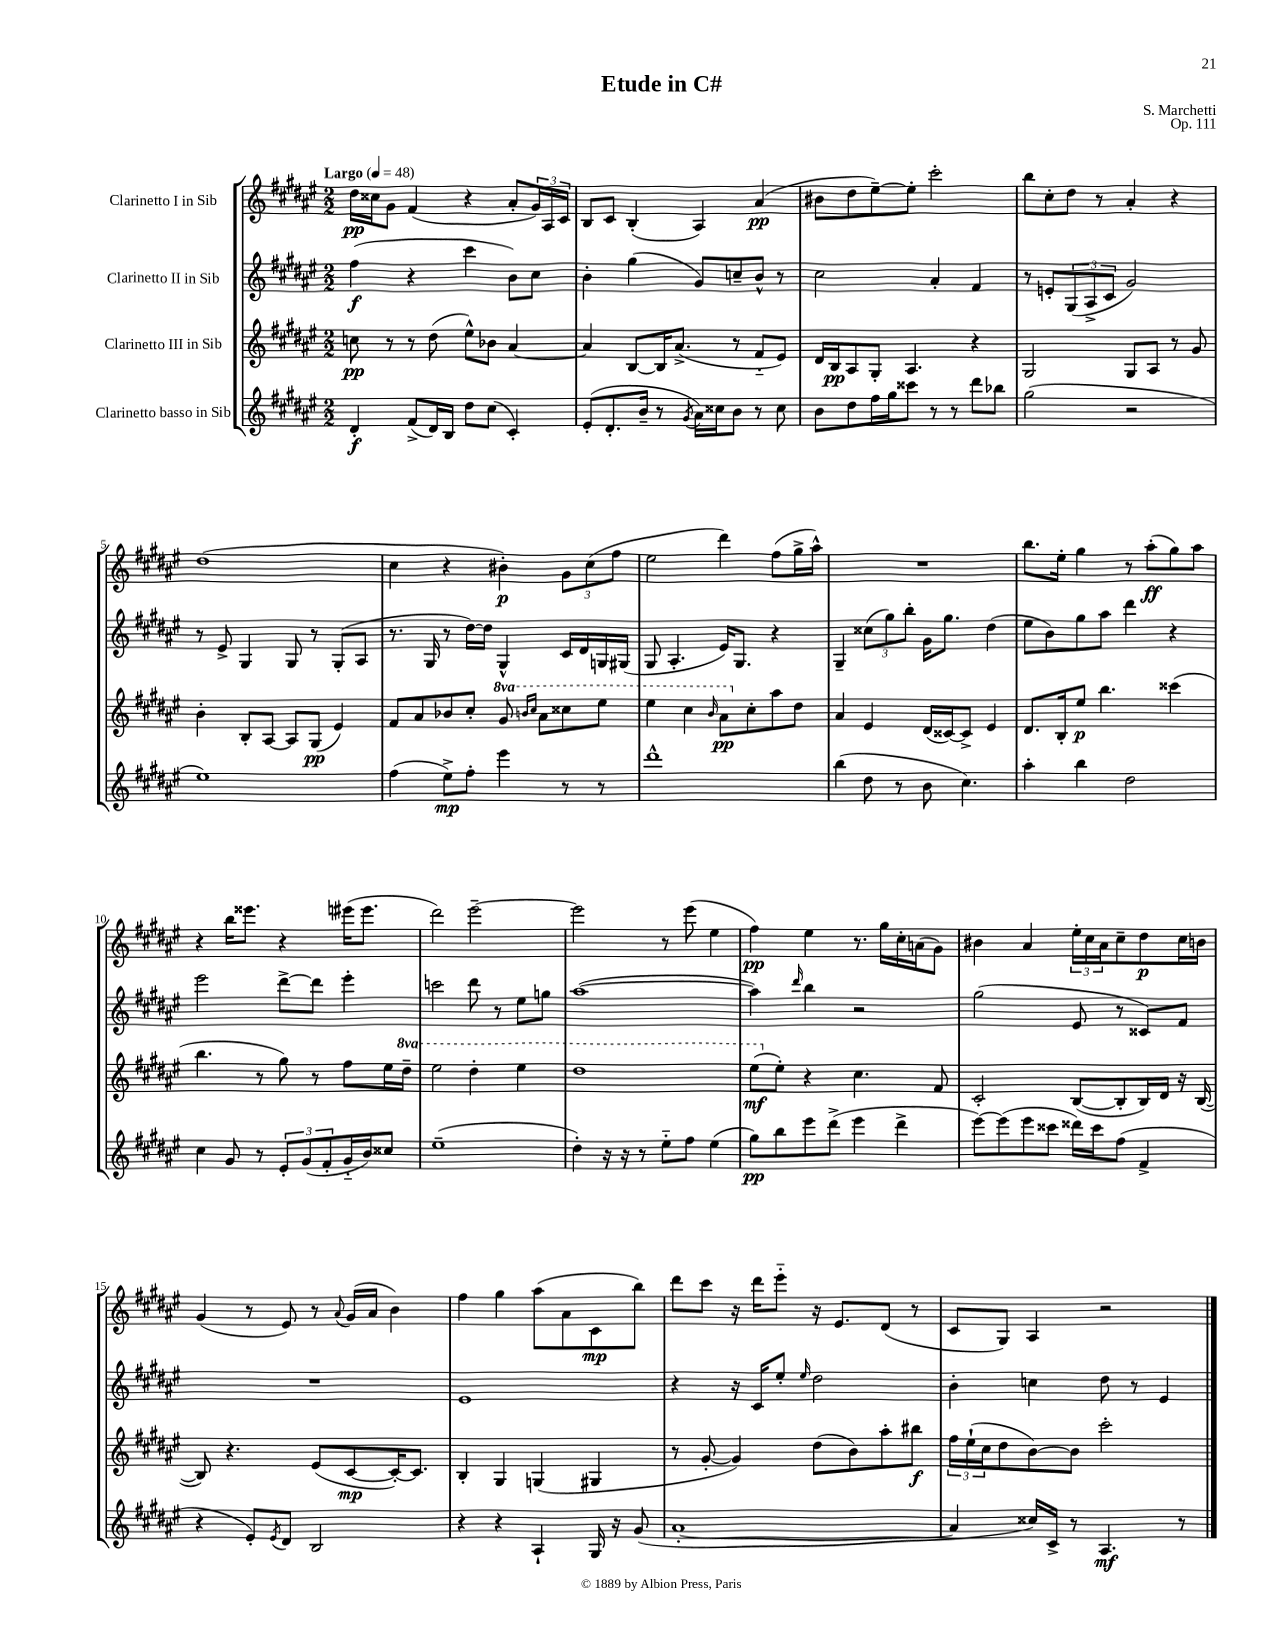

**kern	**kern	**kern	**kern
*staff4	*staff3	*staff2	*staff1
*clefG2	*clefG2	*clefG2	*clefG2
*k[f#c#g#d#a#e#]	*k[f#c#g#d#a#e#]	*k[f#c#g#d#a#e#]	*k[f#c#g#d#a#e#]
*M2/2	*M2/2	*M2/2	*M2/2
*MM48	*MM48	*MM48	*MM48
4d#'	8cc	(4ff#	16dd#
.	.	.	16cc##
.	8r	.	8g#
(8f#^	8r	4r	(4f#
16d#)	(8dd#	.	.
16B	.	.	.
8dd#	8ee#^^)	4ccc#	4r
(8cc#	8b-	.	.
4c#')	[4a#	8b)	8a#'
.	.	8cc#	24g#)
.	.	.	24A#
.	.	.	24c#
=	=	=	=
(8e#'	4a#]	4b'	8B
8.d#'	.	.	8c#
.	[8B	(4gg#	(4B'
16b~	.	.	.
8r	16B]	.	.
.	(8.a#^	.	.
8qg#	.	.	.
16a#)	.	8g#)	4A#)
16cc##	.	.	.
8b	8r	8cc~	.
8r	8f#'~	8b^^	(4a#
8cc##	8e#)	8r	.
=	=	=	=
8b	16d#	2cc#	8b#
.	16B	.	.
8dd#	8A#	.	8dd#
16ff#	8G#'	.	[8ee#~)
16gg#	.	.	.
8ccc##	4.A#	.	8ee#']
8r	.	4a#'	2ccc#'
8r	.	.	.
8ddd#	4r	4f#	.
8bb-	.	.	.
=	=	=	=
(2gg#	2G#	8r	8bb
.	.	8e'	8cc#'
.	.	(12G#	8dd#
.	.	12A#^	.
.	.	.	8r
.	.	12c#	.
2r	8G#	2g#)	4a#'
.	8A#	.	.
.	8r	.	4r
.	8g#	.	.
=	=	=	=
1ee#)	4b'	8r	(1dd#
.	.	8e#^	.
.	8B'	4G#	.
.	[8A#	.	.
.	8A#]	8G#	.
.	(8G#	8r	.
.	4e#)	(8G#'	.
.	.	8A#	.
=	=	=	=
(4ff#	8f#	8.r	4cc#
.	8a#	.	.
.	.	16G#	.
8ee#^)	8b-	8r	4r
8ff#'	8cc#'	[16dd#)	.
.	.	16dd#]	.
4eee#	8gg#	4G#^^	4b#')
.	16qqbb	.	.
.	16qqccc#	.	.
.	8aa#	.	.
8r	8ccc##	16c#	12g#
.	.	16d#	.
.	.	.	(12cc#
8r	8eee#	16G	.
.	.	.	12ff#
.	.	(16G#	.
=	=	=	=
1ddd#^^	4eee#	8G#	2ee#
.	.	4.A#'	.
.	4ccc#	.	.
.	16qqbb	.	.
.	8aa#	16e#)	4ddd#)
.	.	8.G#	.
.	8cc#'	.	.
.	8aa#	4r	(8ff#
.	8dd#	.	16gg#^
.	.	.	16aa#^^)
=	=	=	=
(4bb	4a#	4G#~	1r
8dd#	4e#	(12cc##	.
.	.	12gg#)	.
8r	.	.	.
.	.	12bb'	.
8b	(16d#	16g#	.
.	[16c##)	8.gg#	.
4.cc#)	8c##^]	.	.
.	4e#	(4dd#	.
=	=	=	=
4aa#'	8.d#	8ee#	8.bb
.	.	8b)	.
.	16B'	.	16ee#'
4bb	8ee#	8gg#	4gg#
.	4.bb	8aa#	.
2dd#	.	4ddd#	8r
.	.	.	(8aa#'
.	(4ccc##	4r	8gg#)
.	.	.	8aa#
=	=	=	=
4cc#	4.bb	2eee#	4r
8g#	.	.	16bb
.	.	.	8.eee##
8r	8r	.	.
12e#'	8gg#)	[8ddd#^	4r
(12g#	.	.	.
.	8r	8ddd#]	.
12f#'	.	.	.
16g#'~	8ff#	4eee#'	(16eee#
16b)	.	.	8.eee#
8cc##	16ee#	.	.
.	16ddd#~	.	.
=	=	=	=
(1ee#~	2eee#	2ccc	2ddd#)
.	4ddd#'	8ddd#	[2eee#~
.	.	8r	.
.	4eee#	8ee#	.
.	.	8gg	.
=	=	=	=
4dd#')	1ddd#	([1aa#	2eee#]
16r	.	.	.
16r	.	.	.
8r	.	.	.
8ee#'~	.	.	8r
8ff#	.	.	(8eee#
(4ee#	.	.	4ee#
=	=	=	=
8gg#)	(8eee#	4aa#])	4ff#)
8bb	8ee#')	.	.
.	.	16qqddd#	.
8eee#	4r	4bb	4ee#
(8ddd#^	.	.	.
4eee#	4.cc#	2r	8.r
.	.	.	16gg#
4ddd#^	.	.	16cc#'
.	.	.	(16a
.	8f#	.	8g#)
=	=	=	=
[8eee#)	2c#'	(2gg#	4b#
(8eee#]	.	.	.
8eee#	.	.	4a#
8ccc##	.	.	.
16ddd##)	([8B	8e#	24ee#'
.	.	.	24cc#
16ccc##	.	.	.
.	.	.	24a#
(8ff#	8B']	8r	8cc#~
4f#^	16B)	8c##)	8dd#
.	16d#	.	.
.	16r	8f#	16cc#
.	([16B	.	16b
=	=	=	=
4r	8B])	1r	(4g#
.	4.r	.	.
8e#')	.	.	8r
8qe#	.	.	.
8d#	.	.	8e#)
2B	(8e#	.	8r
.	.	.	8qqa#
.	[8c#	.	(16g#
.	.	.	16a#
.	16c#'_)	.	4b)
.	8.c#]	.	.
=	=	=	=
4r	4B'	1e#	4ff#
4r	4G#	.	4gg#
4A#`	(4G	.	(8aa#
.	.	.	8a#
16G#	4G#	.	8c#
16r	.	.	.
(8g#	.	.	8bb)
=	=	=	=
[1a#'	8r	4r	8ddd#
.	[8g#'	.	8ccc#
.	4g#])	16r	16r
.	.	16c#	16ddd#
.	.	8ee#'	8eee#'~
.	.	16qqee#	.
.	(8dd#	2dd#	16r
.	.	.	8.e#
.	8b)	.	.
.	8aa#'	.	(8d#
.	8bb#	.	8r
=	=	=	=
4a#]	24ff#	4b'	8c#
.	(24ee#`	.	.
.	24cc#	.	.
.	8dd#	.	8G#)
16cc##)	[8b)	4cc	4A#
16c#^	.	.	.
8r	8b]	.	.
4.A#	2ccc#'	8dd#	2r
.	.	8r	.
.	.	4e#	.
8r	.	.	.
==	==	==	==
*-	*-	*-	*-
